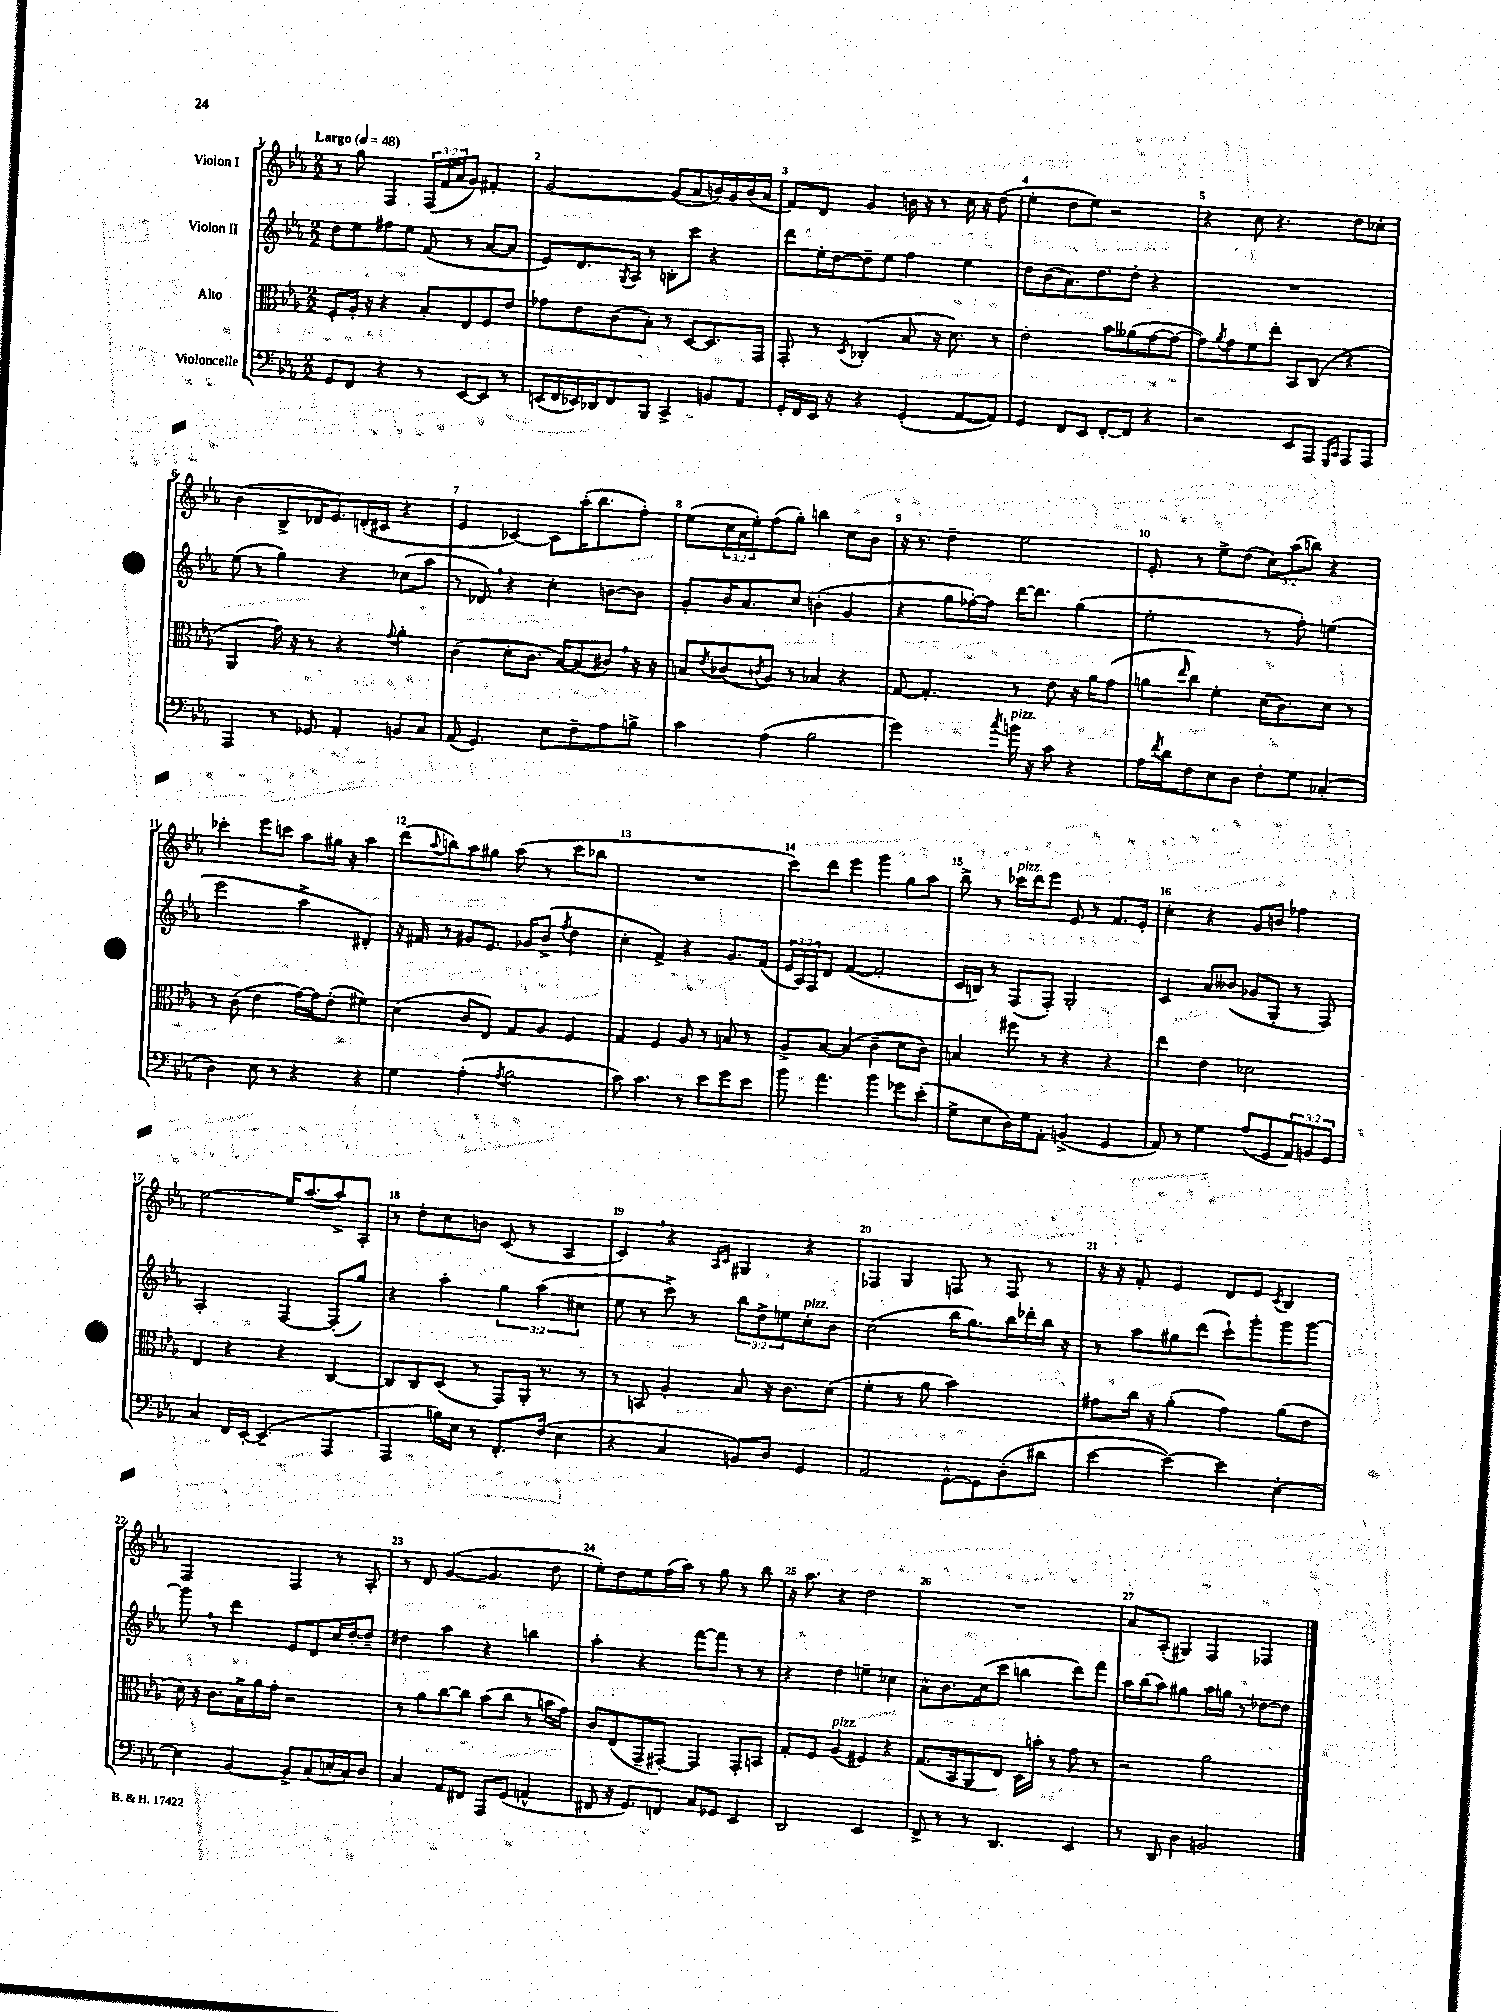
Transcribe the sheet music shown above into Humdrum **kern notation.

**kern	**kern	**kern	**kern
*staff4	*staff3	*staff2	*staff1
*clefF4	*clefC3	*clefG2	*clefG2
*k[b-e-a-]	*k[b-e-a-]	*k[b-e-a-]	*k[b-e-a-]
*M2/2	*M2/2	*M2/2	*M2/2
*MM48	*MM48	*MM48	*MM48
8GG	8F'	8dd	8r
8FF	16A-'	8ee-	8gg
.	16r	.	.
4r	4r	8ff#	4F
.	.	8ee-	.
8r	8B-'	(8f	(24F
.	.	.	24f
.	.	.	24a-
[8EE-	8E-	8r	8g)
8EE-]	8F	[8a-	4f#'
8r	8e-	8a-]	.
=	=	=	=
(16EE	8g-	8e-)	[2g
16FF	.	.	.
16EE-)	8e-	8.d	.
16DD-	.	.	.
8FF	(8c	.	.
.	.	8qG	.
.	.	16A-	.
8BBB-	8B-')	8r	.
4CC^	8r	8B'	(8g]
.	[8D	8ccc	8a-
8BB	8.D]	4r	16b)
.	.	.	16g
8AA-	.	.	(16b
.	16GG	.	16a-
=	=	=	=
16GG'	8GG'	8ddd	8f)
16FF	.	.	.
16EE-	8r	16ee-'	8d
16r	.	[16dd	.
.	8qD	.	.
4r	(4C-'	8dd~]	4g
.	.	8ee-	.
(4GG'	8B-	4ff	16b
.	.	.	16r
.	16r	.	8r
.	8.d)	.	.
[8AA-	.	4ee-	16cc
.	.	.	16r
8AA-])	8r	.	(8dd
=	=	=	=
4GG	2e-'	8dd	4ee-'
.	.	(8b-	.
8FF	.	8.a-)	8dd
8EE-	.	.	8ee-)
.	.	8.dd	.
[8FF'	8b-	.	2r
8FF]	(8a--	8dd'	.
4r	[8g	4r	.
.	8g_	.	.
=	=	=	=
2r	8g])	1r	4r
.	8qa-	.	.
.	8g	.	.
.	8f	.	8cc
.	8ee-'	.	4.r
8EE-	8BB-	.	.
8AAA-	(8C	.	.
16qqGGG	.	.	.
16qqCC	.	.	.
8AAA-	4r	.	8dd
8AAA-	.	.	8cc-'
=	=	=	=
4AAA-	4AA-	(8ee-	(4b-
.	.	8r	.
8r	16g)	4gg)	8B-^
.	16r	.	.
8GG-	8r	.	16d-
.	.	.	8.e-)
4AA-'	4r	4r	.
.	.	.	(16d'
.	.	.	16c#
.	8qqg	.	.
8BB	4a-'	(8cc-	4r
8C	.	8aa-	.
=	=	=	=
(8AA-	(4c	8r	4e-
4.GG)	.	8d-)	.
.	8d'	4r	[4c-)
.	8.c	.	.
8E-	.	4cc'	8c-]
.	[16B-)	.	.
8F~	(8B-]	.	(16aa-'
.	.	.	8.bb-
8A-	8c#)	[8b	.
8B^	16r	8b]	8ff')
.	16r	.	.
=	=	=	=
4c	8B	8g'	(8ee-
.	8qe-	.	.
.	(8c-	16b-	24cc
.	.	.	24a-
.	.	8.a-	.
.	.	.	24ee-')
.	8qc	.	.
(4A-	8A-)	.	(8ff
.	8r	8cc	8gg')
2B-	4B-	(4b'	4bb
.	4r	4g	8cc
.	.	.	8b-
=	=	=	=
2g)	[8G	4r	16r
.	.	.	8.r
.	4.G']	.	.
.	.	8gg	4dd~
.	.	[16ff-')	.
.	.	16ff-]	.
8qcc	.	.	.
16b	8r	[16ddd	2ee-
16r	.	8.ddd]	.
8c	8e-	.	.
4r	16r	(4gg	.
.	16a-	.	.
.	(8g	.	.
=	=	=	=
16A-	8a	2ee-'	8e-'
8qf	.	.	.
16d	.	.	.
.	16qqee-	.	.
8F	8cc)	.	8r
8E-	4f'	.	8ee-^
8D	.	.	(8dd
8F'	(16d	8r	12cc)
.	8.c)	.	.
.	.	.	(12aa-
8G	.	8ff')	.
.	.	.	12bb)
(4C-'	8d	(4ee	4r
.	8r	.	.
=	=	=	=
4D)	8r	2eee-	4ccc-'
.	(8c	.	.
8E-	4e-	.	8eee-
8r	.	.	8ccc
4r	[16g)	4aa-^	8aa-
.	16g]	.	.
.	(8e-'	.	16gg#
.	.	.	16r
4r	4f#)	4d#')	4aa-
=	=	=	=
4G	(4d	16r	(8ddd
.	.	16f#	.
.	.	.	8qqaa-
.	.	8r	8bb)
(4A-'	8c	8g#	8aa-
.	8E-)	8.e-	8gg#
8qA-	.	.	.
2B-	8G	.	(8aa-
.	.	16g-	.
.	8A-	(8b-^	8r
.	.	8qff	.
.	4F	4dd	8ccc
.	.	.	8bb-
=	=	=	=
8c)	4G	4cc'	1r
4.c	.	.	.
.	4F	4f^)	.
8r	8A-	4r	.
8e-	8r	.	.
8g	8B	8.g	.
8e-	8r	.	.
.	.	(16f	.
=	=	=	=
8b-	8A-^	24e-	8ccc)
.	.	24A-)	.
.	.	24F	.
4.a-	[8B-	8d	8ddd
.	(4B-]	([4f	4eee-
4b-	4c~	2f']	4ggg
8g-	8d	.	8gg
(8e-'	8c)	.	8aa-
=	=	=	=
8G^	4B	16c	8bb-^
.	.	16B)	.
8E-	.	8r	8r
16D)	8ff#	(8F	16ccc-
16G	.	.	16ddd
8AA-'	8r	8F')	8eee-
(4BB^	4r	2G'	8e-
.	.	.	8r
4GG	4r	.	8.f
.	.	.	16e-'
=	=	=	=
8AA-)	4ee-	4c	4cc'
8r	.	.	.
4G	4e-	8a-	4r
.	.	(8b--	.
(8A-	2d-	8g-	8g
8GG	.	8G'	8b
12AA-)	.	8r	4ff-
12BB	.	.	.
.	.	8F)	.
12GG	.	.	.
=	=	=	=
4C	4E-	2A-'	[2ee-
16FF	4r	.	.
[16EE-'	.	.	.
(4.EE-~]	.	.	.
.	4r	[4F	16ee-]
.	.	.	([8.aa-
4AAA-	[4C	(8F']	8aa-^])
.	.	8gg)	8A-'
=	=	=	=
4AAA-	8C]	4r	8r
.	8C	.	8dd'
16B)	(8D	4aa-'	8cc
16E-	.	.	.
8r	8r	.	8b
8.FF'	8GG)	6gg	(8c
.	16AA-'	.	8r
.	.	(6aa-	.
(16F	8.r	.	.
4E-	.	.	4A-
.	.	6cc#	.
.	8r	.	.
=	=	=	=
4r	8r	8ee-	4c)
.	8BB	8r	.
4C	4A-'	8ccc^)	4r
.	.	8r	.
.	.	.	16qqA-
.	.	.	16qqc
8BB)	8B-	12bb-	4G#
.	.	12dd^	.
8D	16r	.	.
.	.	12ee	.
.	8.c	.	.
4GG	.	8cc'	4r
.	(8d	8b-	.
=	=	=	=
2AA-	4f'	(2cc	4F-
.	8r	.	4G
.	8a-	.	.
[8GG^^	2b-)	16bb-	8F
.	.	8.gg)	.
8GG]	.	.	8r
(8D'	.	16bb-	8F
.	.	16ddd-'	.
8d#	.	16bb-	8r
.	.	16r	.
=	=	=	=
[4e-	8g#	8r	16r
.	.	.	16r
.	16cc	8aa-	8f'
.	16r	.	.
4e-_)	(4a-'	8gg#	4e-
.	.	(8ddd	.
4e-]	4g#)	8ccc`)	8d
.	.	8ggg'	8e-
.	.	.	8qc
[4E-'	(8a-	8ggg	4B-
.	8e-	[8ggg	.
=	=	=	=
4E-]	16d)	8ggg]	2F
.	16r	.	.
.	8.c	8r	.
[4BB-	.	4ddd	.
.	16B-^	.	.
.	16a-	.	.
.	16g'	.	.
8BB-^]	2r	8e-	4F
(8C	.	8d	.
16E'	.	16cc	8r
16C)	.	[16dd'	.
8D	.	8dd~]	8A-'
=	=	=	=
4C	8r	4dd#	8r
.	8a-	.	8d
8AA-	[8cc	4aa-	([4g
8FF#	8cc]	.	.
8AAA-	(8b-	4r	4.g]
(8GG	8cc	.	.
4AA^^	8r	4bb	.
.	16b	.	8dd
.	16g)	.	.
=	=	=	=
8FF#	8c	4aa-'	8ee-')
16r	(8E-	.	8dd
8.GG)	.	.	.
.	8GG~	4r	8ee-
8FF	[8GG#')	.	(16ff
.	.	.	16aa-)
8C	4GG#]	[8fff	8r
8GG-	.	8fff]	8gg
4EE-	8GG#'	8r	8r
.	8BB	8r	8bb-
=	=	=	=
2DD	8G'	4r	16r
.	.	.	8.aa-
.	8F	.	.
.	(4A-	4dd	4r
2EE-	4F#)	4ee~	2dd
.	4r	4cc-	.
=	=	=	=
8FF^	(8.G	8a-^^	1r
8r	.	8.b-	.
.	16BB-	.	.
8r	8AA-	.	.
.	.	(16cc	.
4.DD	8E-)	8ccc	.
.	16D	4bb	.
.	16b'	.	.
.	8r	.	.
4EE-	8g	8ddd)	.
.	8r	8fff	.
=	=	=	=
8r	2r	16aa-	8a-
.	.	(16bb-	.
8DD	.	8aa-)	(8A-'
4D	.	4gg#	4G#)
2BB	2a-	16aa-	4F
.	.	16gg	.
.	.	8r	.
.	.	[8dd-	4F-
.	.	8dd-]	.
==	==	==	==
*-	*-	*-	*-
